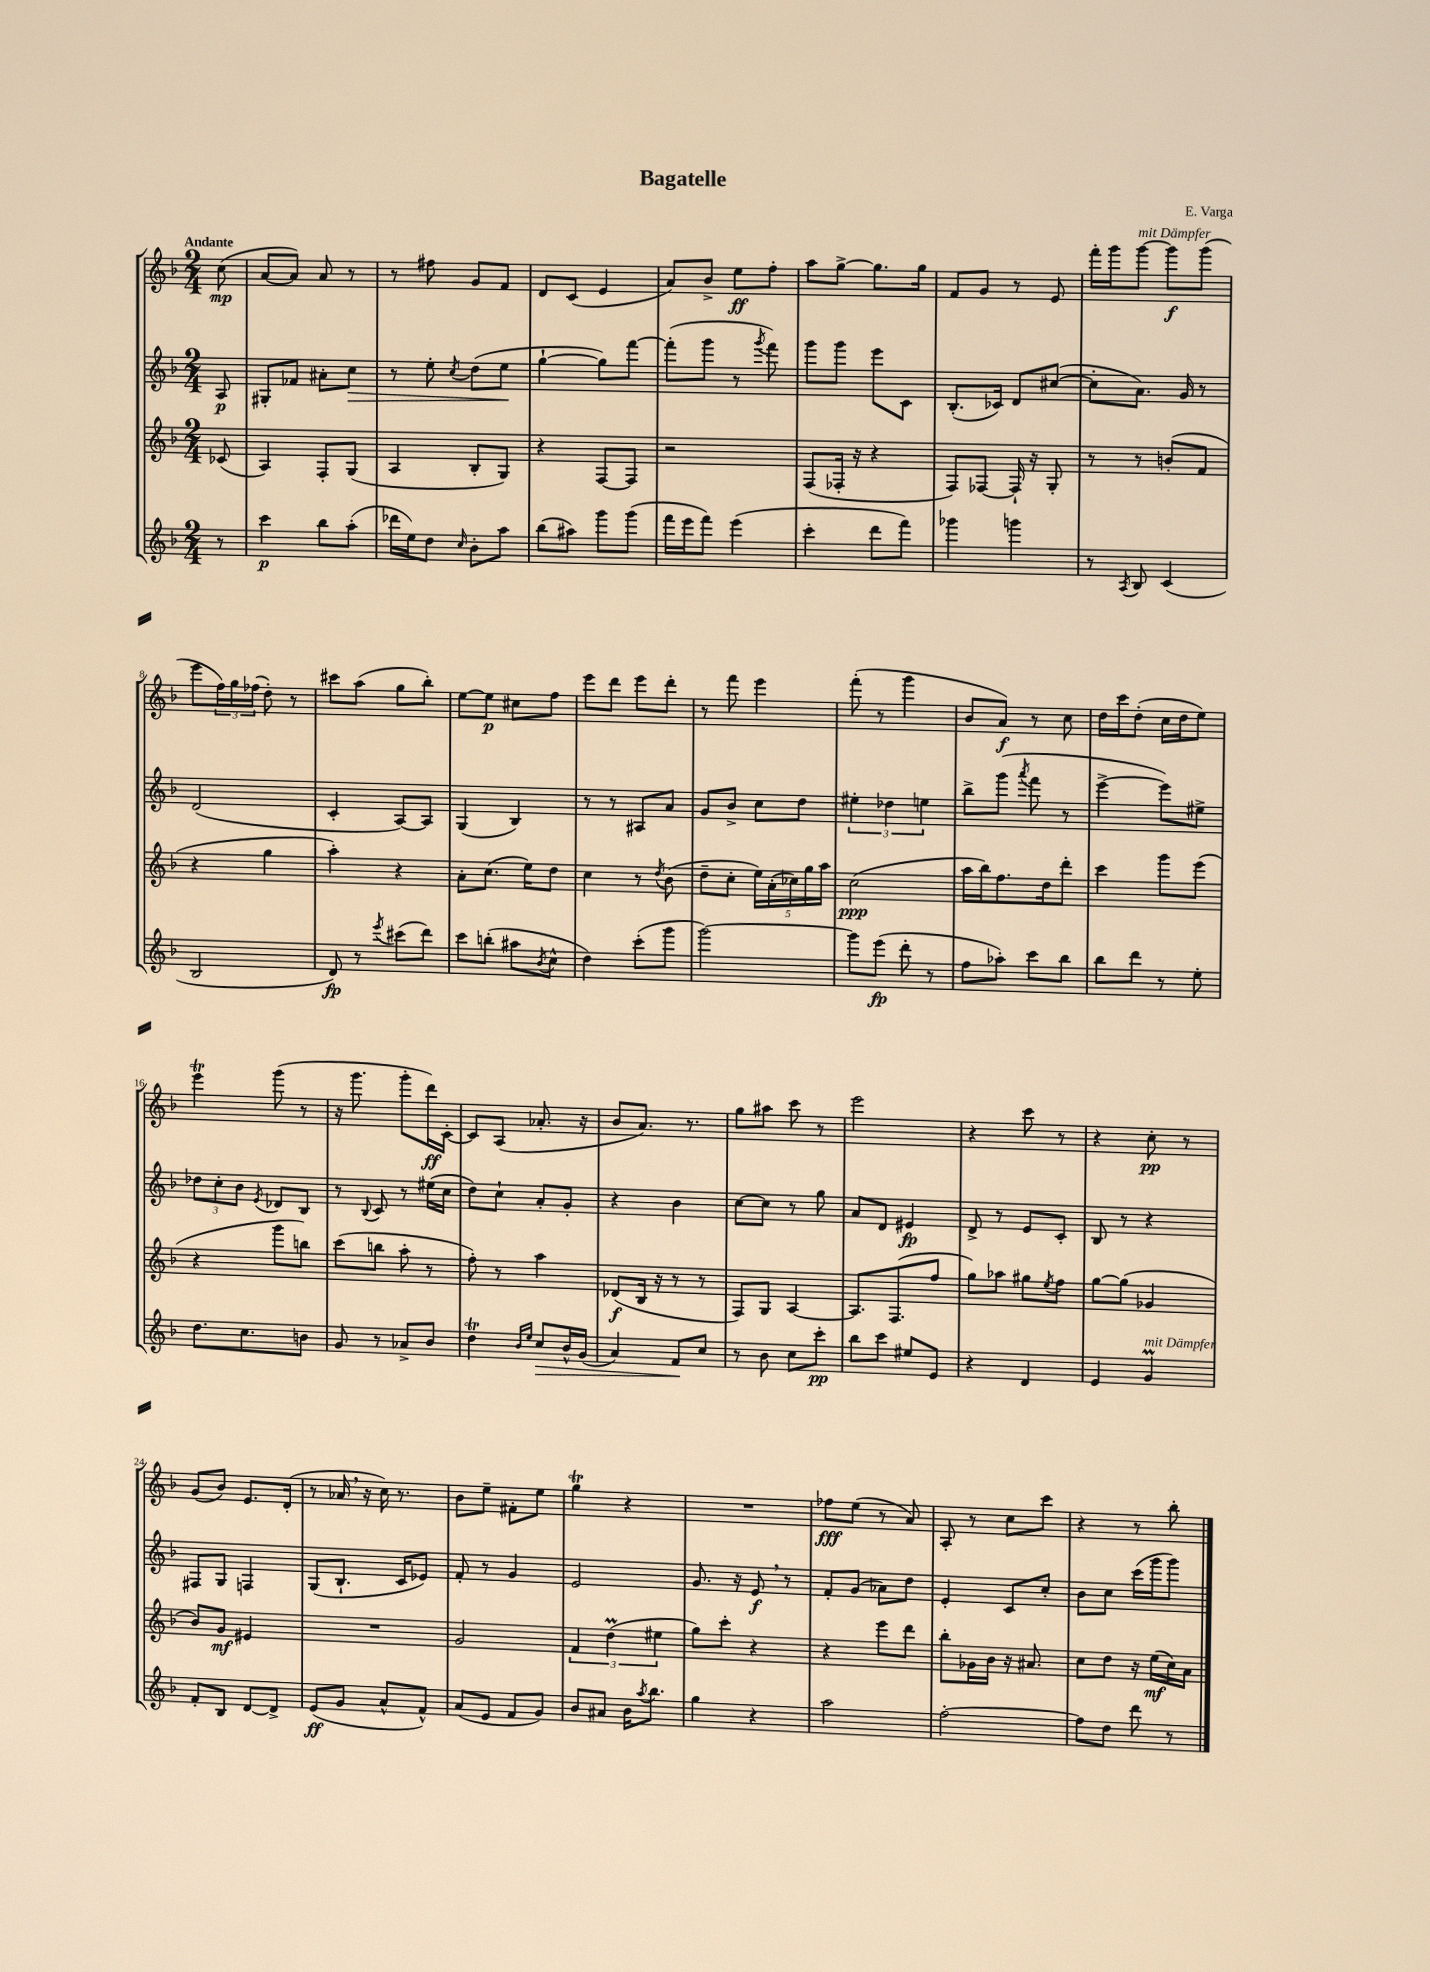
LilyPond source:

\header { title = "Bagatelle" composer = "E. Varga" }
<<
\new StaffGroup <<
\new Staff = "s0" {
    \clef treble \key f \major \numericTimeSignature \time 2/4 \partial 8 \tempo "Andante"
    c''8\mp( |
    a'8~ a'8) a'8 r8 |
    r8 fis''8 g'8 f'8 |
    d'8 c'8( e'4 |
    a'8) bes'8-> e''8\ff f''8-. |
    a''8 g''8~-> g''8. g''16 |
    f'8 g'8 r8 e'8 |
    f'''16-. g'''16 g'''8~^\markup { \italic "mit Dämpfer" } g'''8\f g'''8( |
    e'''8 \tuplet 3/2 { f''16) g''16 fes''16( } d''8-.) r8 |
    cis'''8 a''8( g''8 bes''8-.) |
    e''8~ e''8\p cis''8 f''8 |
    e'''8 d'''8 e'''8 d'''8-. |
    r8 f'''8 e'''4 |
    f'''8-.( r8 g'''4 |
    bes'8 a'8\f) r8 c''8 |
    d''16 c'''16 d''8-.( c''16 d''16 e''8) |
    e'''4\trill g'''8( r8 |
    r16 g'''8. g'''8-. d'''16\ff) c'16~-. |
    c'8 a8( aes'8.-. r16 |
    bes'8 a'8.) r8. |
    g''8 ais''8 c'''8 r8 |
    e'''2 |
    r4 c'''8 r8 |
    r4 c''8-.\pp r8 |
    g'8( bes'8) e'8. d'16-.( |
    r8 aes'16 \breathe r16 c''16) r8. |
    bes'8 e''8-- fis'8-. e''8 |
    g''4\trill r4 |
    R2 |
    fes''8\fff e''8( r8 a'8) |
    a8-. r8 c''8 c'''8 |
    r4 r8 bes''8-. \bar "|." |
}
\new Staff = "s1" {
    \clef treble \key f \major \numericTimeSignature \time 2/4 \partial 8
    a8\p |
    gis8-. fes'8 ais'8-. c''8\> |
    r8 e''8-. \acciaccatura { c''8 } d''8( e''8\! |
    g''4~-! g''8) f'''8~ |
    f'''8-.( g'''8 r8 \acciaccatura { g'''8 } f'''8) |
    g'''8 g'''8 e'''8 c'8 |
    bes8.-.( ces'16) d'8 cis''8~( |
    cis''8-. a'8.) g'16 r8 |
    d'2( |
    c'4-. a8~) a8 |
    g4( bes4) |
    r8 r8 ais8 a'8 |
    g'8 bes'8-> c''8 d''8 |
    \tuplet 3/2 { eis''4-. des''4 e''4 } |
    bes''8-> g'''8( \acciaccatura { a'''8 } f'''8 r8 |
    e'''4~-> e'''8) eis''8-> |
    \tuplet 3/2 { des''8 c''8-. bes'8 } \acciaccatura { e'8 } des'8 bes8 |
    r8 \appoggiatura { bes8 } c'8 r8 eis''16( c''16 |
    d''8) c''8-! a'8-. g'8-. |
    r4 bes'4 |
    c''8~ c''8 r8 g''8 |
    a'8 d'8 eis'4\fp |
    d'8-> r8 e'8 c'8-. |
    bes8 r8 r4 |
    fis8 g8 f4 |
    g8( bes8.-! c'16 ees'8) |
    f'8-. r8 g'4 |
    e'2 |
    g'8. r16 e'8\f \breathe r8 |
    f'8-. g'8( aes'8) d''8 |
    e'4-. c'8 c''8-. |
    bes'8 c''8 c'''16( g'''16 g'''8) \bar "|." |
}
\new Staff = "s2" {
    \clef treble \key f \major \numericTimeSignature \time 2/4 \partial 8
    ces'8( |
    a4) f8-. g8( |
    a4 bes8-. g8) |
    r4 f8~ f8 |
    r2 |
    f8( fes16-. r16 r4 |
    f8) fes8~ fes16-! r16 g8-. |
    r8 r8 b'8-.( f'8 |
    r4 g''4 |
    a''4-.) r4 |
    a'8-. c''8.( e''16) d''8 |
    c''4 r8 \acciaccatura { d''8 } bes'8( |
    d''8-- c''8-. \tuplet 5/4 { e''16) a'16-.( ces''16) g''16 a''16 } |
    c''2\ppp( |
    a''16 bes''16) f''8. d''16 d'''8-. |
    c'''4 g'''8 e'''8( |
    r4 g'''8 b''8) |
    c'''8( b''8 a''8-. r8 |
    f''8-.) r8 a''4 |
    des'8\f( bes16 r16 r8 r8 |
    f8) g8 a4~ |
    a8. f8.( f''8 |
    g''8) aes''8 gis''8 \acciaccatura { e''8 } f''8 |
    g''8~ g''8( ges'4 |
    bes'8) g'8\mf eis'4 |
    R2 |
    g'2 |
    \tuplet 3/2 { f'4 d''4\prall( eis''4 } |
    g''8) c'''8-. r4 |
    r4 e'''8 d'''8 |
    bes''8-. ges'16 bes'16 r16 ais'8. |
    c''8 d''8 r16 e''16\mf( c''16) a'16 \bar "|." |
}
\new Staff = "s3" {
    \clef treble \key f \major \numericTimeSignature \time 2/4 \partial 8
    r8 |
    c'''4\p bes''8 a''8-.( |
    des'''16 e''16) d''8 \grace { c''16 } bes'8-. a''8 |
    bes''8( ais''8) g'''8 g'''8( |
    f'''16 e'''16 f'''8) e'''4( |
    c'''4-. d'''8 f'''8) |
    ges'''4 g'''4 |
    r8 \acciaccatura { a8 } bes8 c'4( |
    bes2 |
    d'8\fp) r8 \acciaccatura { e'''8 } cis'''8( d'''8) |
    c'''8 b''8-.( ais''8 \acciaccatura { bes'8 } c''8-^ |
    d''4) c'''8-.( g'''8 |
    g'''2~) |
    g'''8 e'''8\fp( d'''8-. r8 |
    f''8 aes''8-.) c'''8 bes''8 |
    bes''8 d'''8 r8 e''8-. |
    d''8. c''8. b'8 |
    g'8 r8 aes'8-> bes'8 |
    d''4\trill \grace { bes'16 e''16 } c''8\> bes'16-^ g'16( |
    a'4) f'8\! c''8 |
    r8 bes'8 c''8 c'''8-.\pp |
    bes''8 c'''8 eis''8 e'8 |
    r4 d'4 |
    e'4 g'4\prall^\markup { \italic "mit Dämpfer" } |
    f'8-. bes8 d'8~ d'8-> |
    e'8\ff( g'8 a'8-^ f'8-^) |
    a'8( e'8 f'8 g'8) |
    bes'8 ais'8 bes'16 \acciaccatura { a''8 } bes''8. |
    g''4 r4 |
    a''2 |
    f''2~-. |
    f''8 d''8 d'''8 r8 \bar "|." |
}
>>
>>
